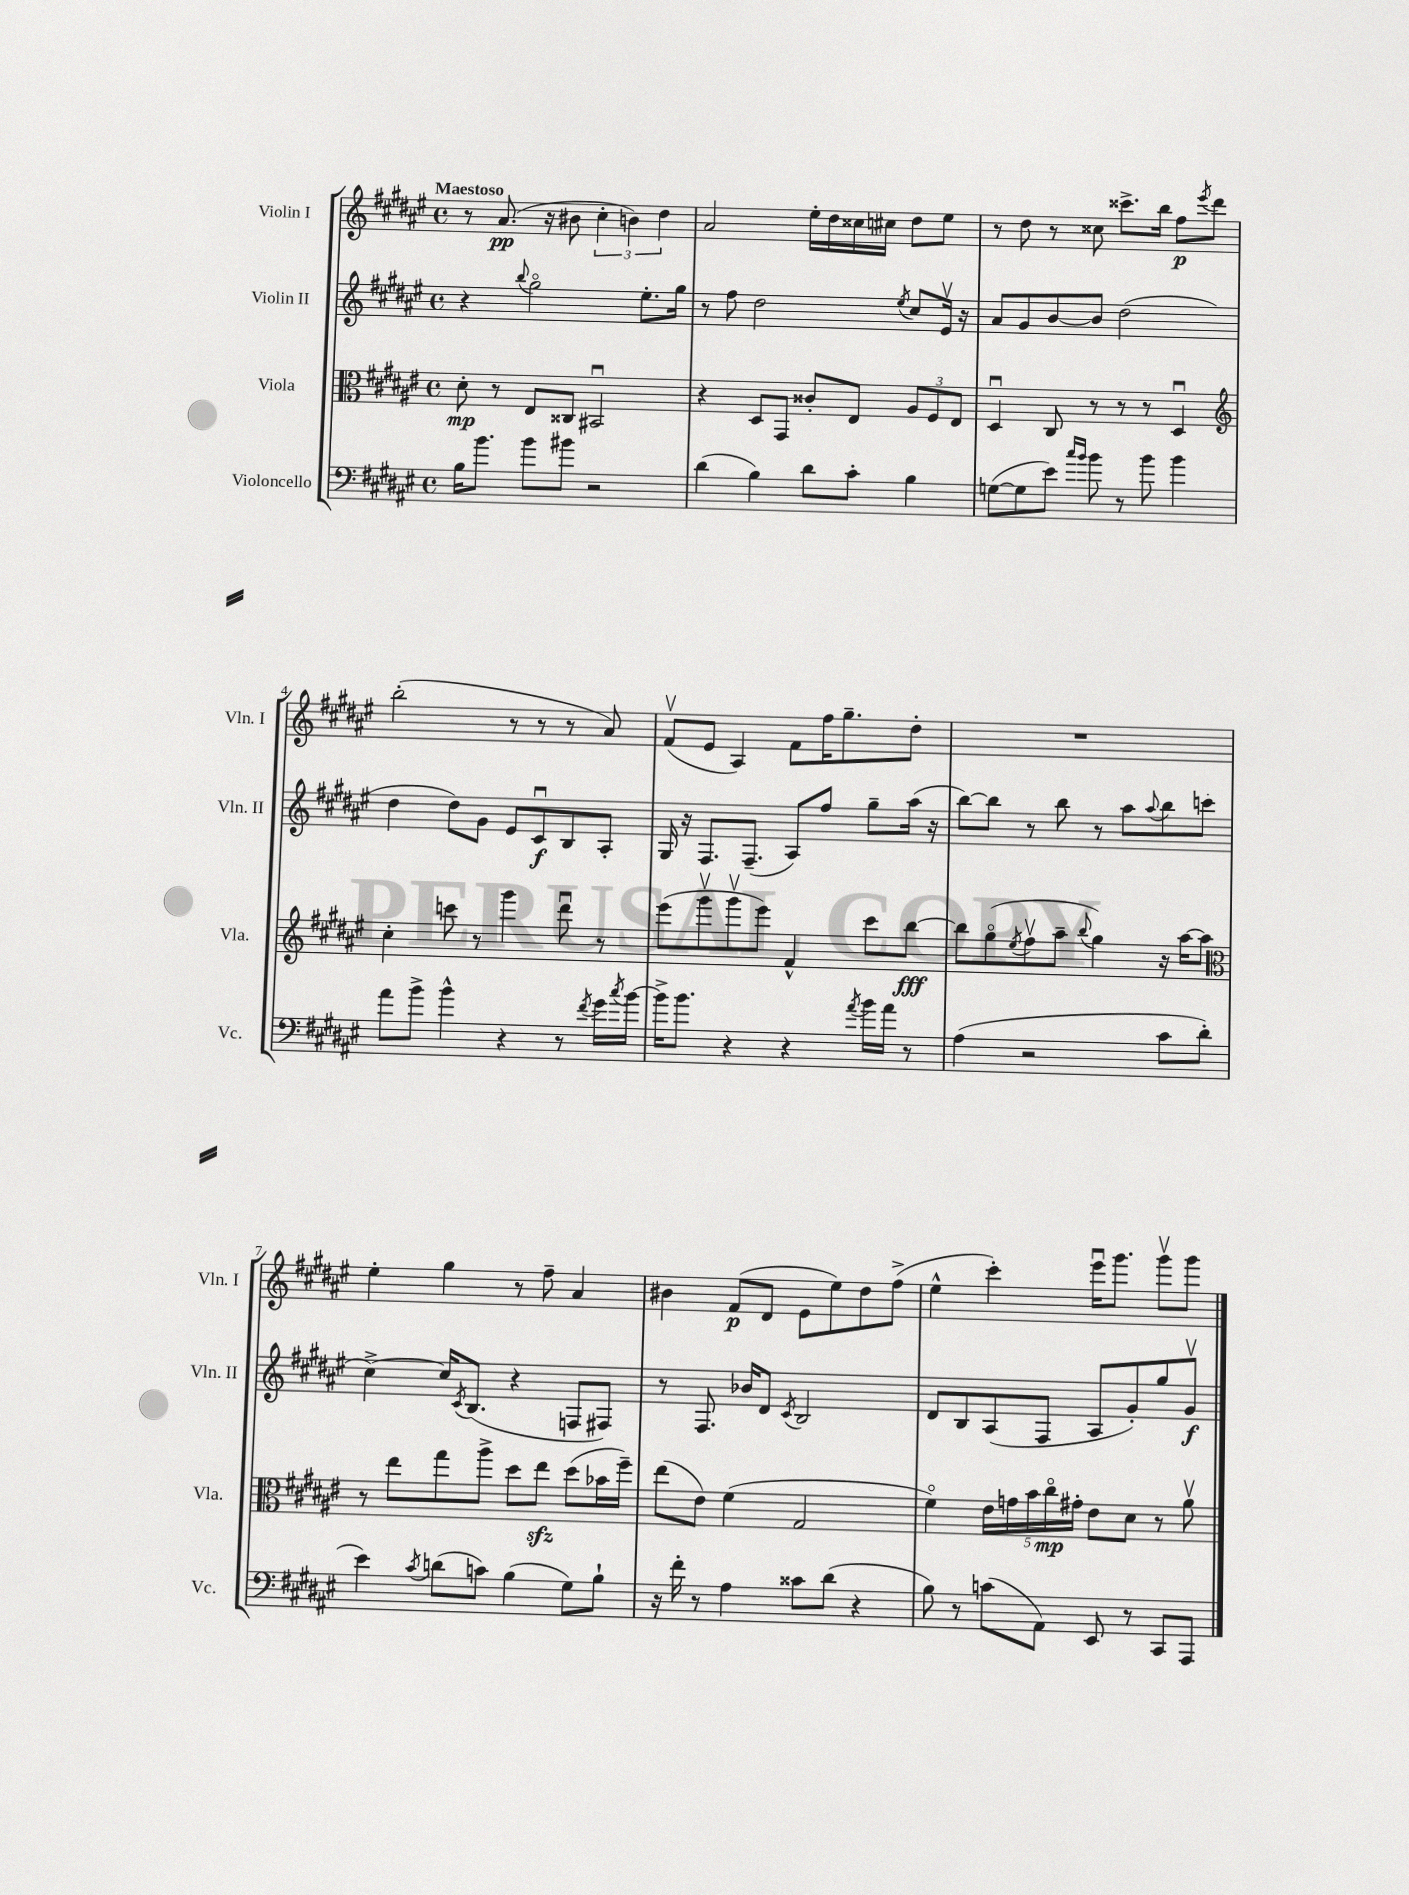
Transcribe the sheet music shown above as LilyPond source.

<<
\new StaffGroup <<
\new Staff = "s0" \with { instrumentName = "Violin I" shortInstrumentName = "Vln. I" } {
    \clef treble \key fis \major \defaultTimeSignature \time 4/4 \tempo "Maestoso"
    r8 ais'8.\pp( r16 bis'8 \tuplet 3/2 { cis''4-. b'4) dis''4 } |
    ais'2 eis''16-. dis''16 cisis''16 cis''16 dis''8 eis''8 |
    r8 dis''8 r8 cisis''8 cisis'''8.-> b''16 fis''8\p \acciaccatura { eis'''8 } dis'''8 |
    b''2-.( r8 r8 r8 ais'8) |
    fis'8\upbow( eis'8 ais4) fis'8 fis''16 gis''8.-- dis''8-. |
    R1 |
    eis''4-. gis''4 r8 fis''8-- ais'4 |
    bis'4 fis'8\p( dis'8 eis'8 eis''8) dis''8 fis''8->( |
    eis''4-^ cis'''4-.) eis'''16\downbow gis'''8. gis'''8\upbow gis'''8 \bar "|." |
}
\new Staff = "s1" \with { instrumentName = "Violin II" shortInstrumentName = "Vln. II" } {
    \clef treble \key fis \major \defaultTimeSignature \time 4/4
    r4 \appoggiatura { b''8 } gis''2\flageolet eis''8.-. gis''16 |
    r8 fis''8 dis''2 \acciaccatura { eis''8 } cis''8 eis'16\upbow r16 |
    ais'8 gis'8 b'8~ b'8 dis''2( |
    dis''4 dis''8) gis'8 eis'8 cis'8\downbow\f b8 ais8-. |
    gis16 r16 fis8. fis8.--( ais8) fis''8 gis''8-- ais''16( r16 |
    b''8~) b''8 r8 b''8 r8 ais''8 \appoggiatura { ais''8 } b''8 c'''8( |
    cis''4~->) cis''16 \acciaccatura { cis'8 } b8.( r4 f8 fis8) |
    r8 fis8. bes'16 dis'8 \acciaccatura { cis'8 } b2 |
    dis'8 b8 ais8( fis8 ais8 gis'8-.) gis''8 gis'8\upbow\f \bar "|." |
}
\new Staff = "s2" \with { instrumentName = "Viola" shortInstrumentName = "Vla." } {
    \clef alto \key fis \major \defaultTimeSignature \time 4/4
    dis'8-.\mp r8 eis8 cisis8 bis,2\downbow |
    r4 dis8 gis,8 cisis'8-. eis8 \tuplet 3/2 { ais8 fis8 eis8 } |
    dis4\downbow cis8 r8 r8 r8 dis4\downbow |
    \clef treble cis''4-. c'''8 r8 gis'''4 dis'''8\downbow r8 |
    eis'''8( gis'''8\upbow gis'''8\upbow eis'''8) fis'4-^ cis'''8 b''8~\fff |
    b''8 gis''8\flageolet( \acciaccatura { eis''8 } fis''8\upbow ais''8-- \appoggiatura { b''8 } gis''4) r16 ais''16~ ais''8 |
    \clef alto r8 eis''8 gis''8 ais''8-> dis''8 eis''8\sfz dis''8( bes'16 fis''16--) |
    eis''8( eis'8) fis'4( gis2 |
    fis'4\flageolet) \tuplet 5/4 { eis'16 g'16 b'16 cis''16\flageolet\mp gis'16-. } eis'8 dis'8 r8 ais'8\upbow \bar "|." |
}
\new Staff = "s3" \with { instrumentName = "Violoncello" shortInstrumentName = "Vc." } {
    \clef bass \key fis \major \defaultTimeSignature \time 4/4
    b16 b'8. b'8 bis'8 r2 |
    dis'4( b4) dis'8 cis'8-. b4 |
    g8~( g8 eis'8) \grace { cis''16 b'16 } b'8 r8 b'8 b'4 |
    ais'8 b'8-> b'4-^ r4 r8 \acciaccatura { fis'8 } gis'16 \acciaccatura { cis''8 } b'16~ |
    b'16-> b'8. r4 r4 \acciaccatura { ais'8 } b'16 ais'16 r8 |
    ais4( r2 cis'8 dis'8-. |
    eis'4) \acciaccatura { cis'8 } d'8( c'8) b4( gis8) b8-! |
    r16 fis'16-. r8 ais4 cisis'8 dis'8( r4 |
    b8) r8 c'8( ais,8) eis,8 r8 cis,8 ais,,8 \bar "|." |
}
>>
>>
